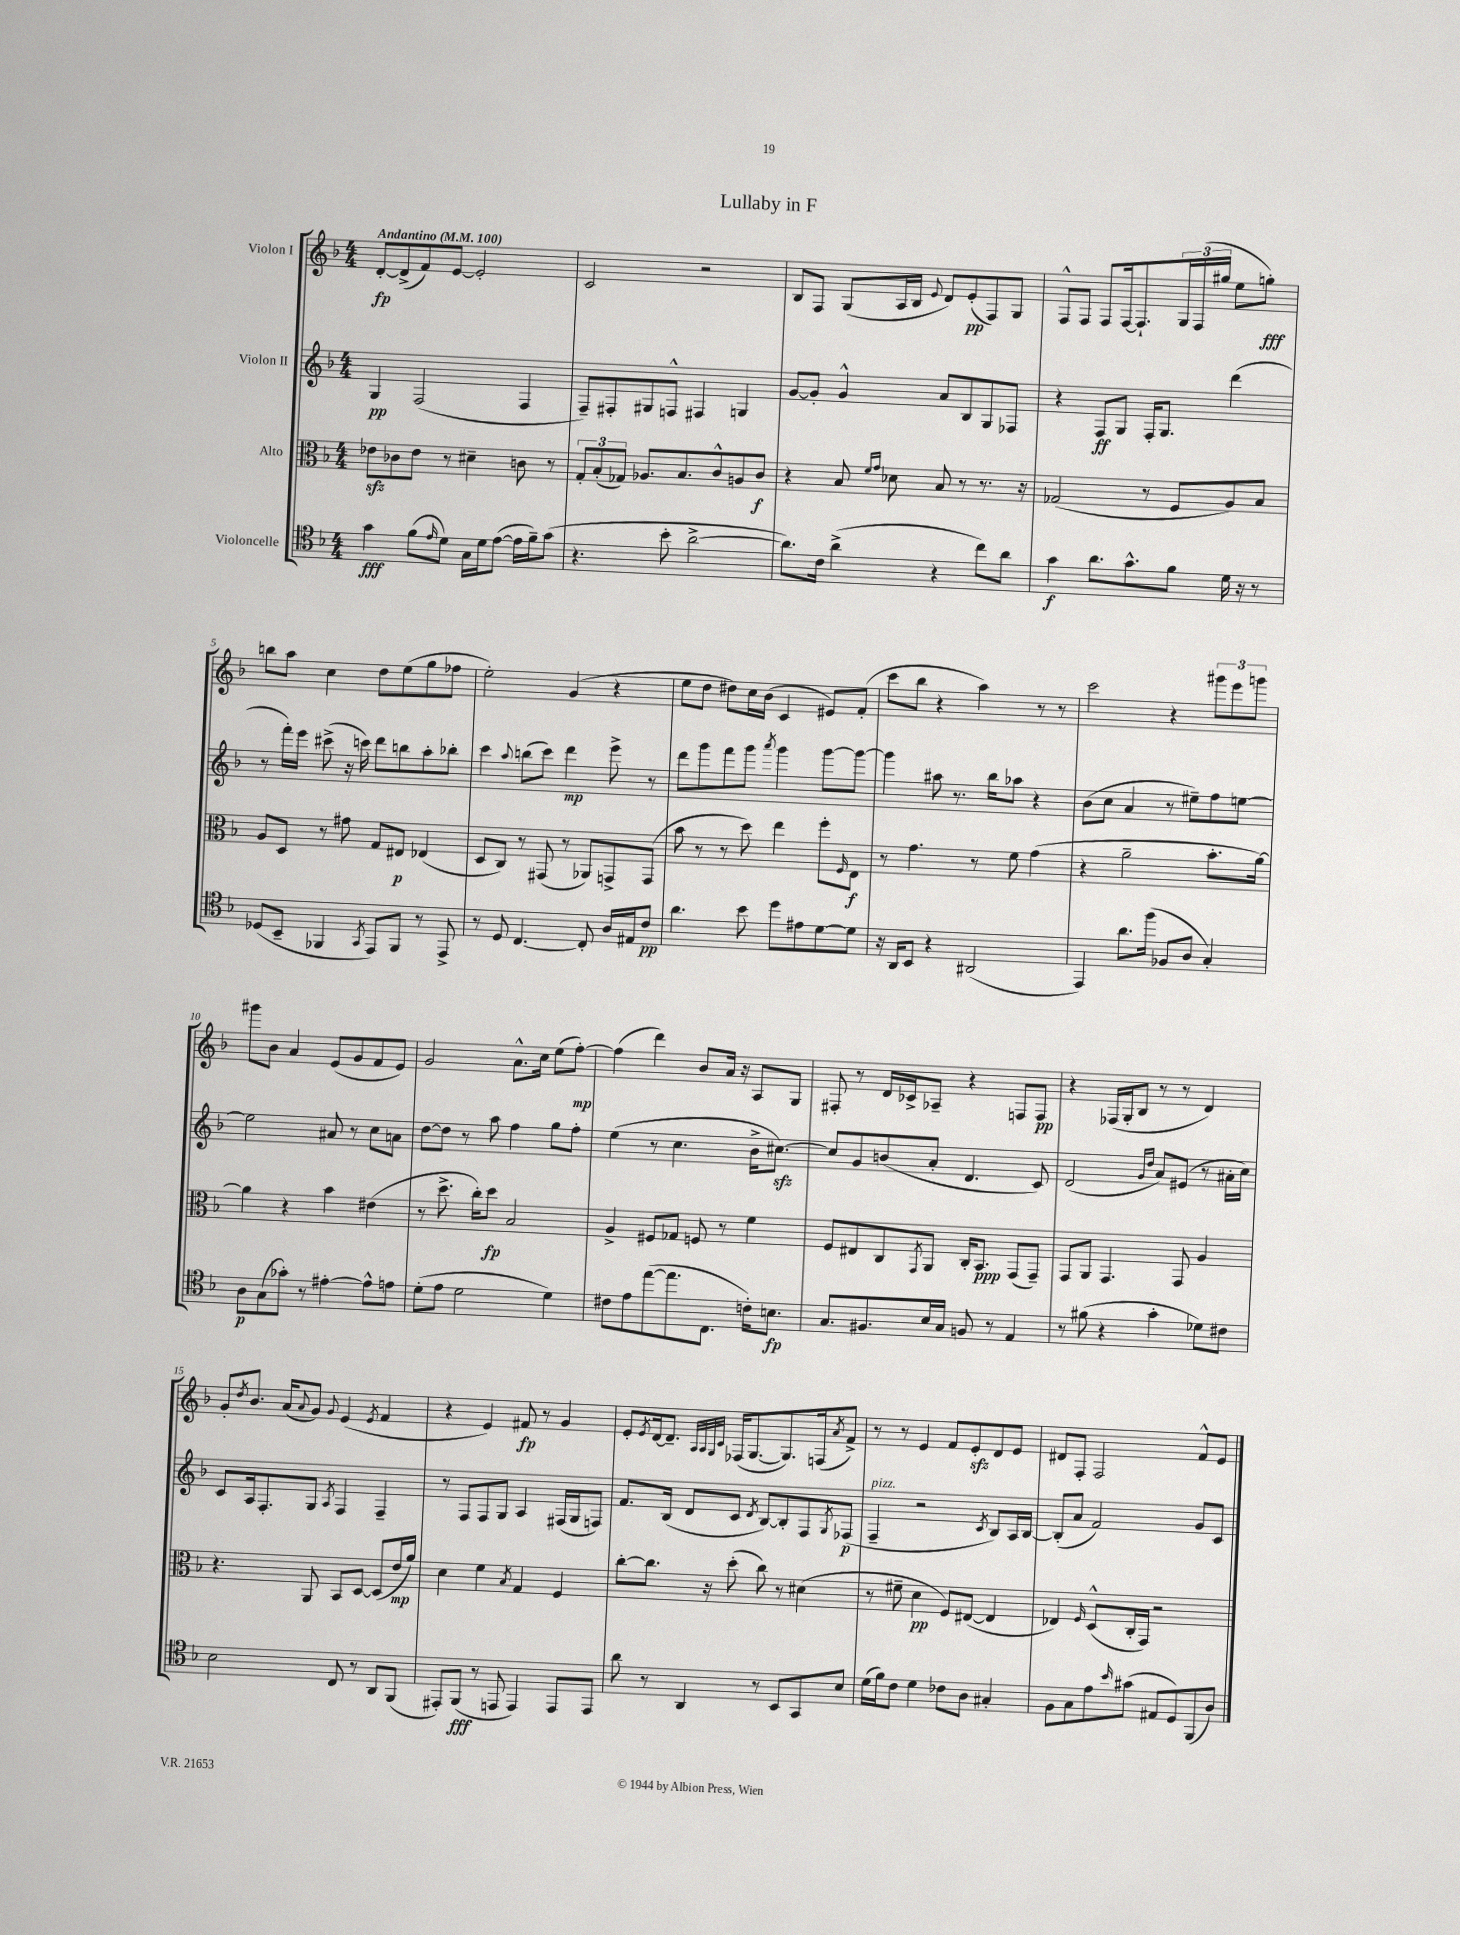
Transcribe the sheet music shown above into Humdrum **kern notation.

**kern	**dynam	**kern	**dynam	**kern	**dynam	**kern	**dynam
*part4	*part4	*part3	*part3	*part2	*part2	*part1	*part1
*staff4	*staff4	*staff3	*staff3	*staff2	*staff2	*staff1	*staff1
*I"Violoncelle	*	*I"Alto	*	*I"Violon II	*	*I"Violon I	*
*clefC4	*	*clefC3	*	*clefG2	*	*clefG2	*
*k[b-]	*	*k[b-]	*	*k[b-]	*	*k[b-]	*
*M4/4	*	*M4/4	*	*M4/4	*	*M4/4	*
*MM100	*	*MM100	*	*MM100	*	*MM100	*
=1	=1	=1	=1	=1	=1	=1	=1
!	!	!	!	!	!	!LO:TX:a:B:t=Andantino	!
4g\	fff	8e-Xzz\L	.	4G/	pp	[8d'/L	fp
.	.	8c-X\	.	.	.	(8d^/]	.
(8f\L	.	8e-\J	.	(2F/	.	8f/)	.
16qqe/	.	.	.	.	.	.	.
8d\J)	.	8r	.	.	.	[8e/J	.
16G\LL	.	4d#X~\	.	.	.	2e'/]	.
16d\J	.	.	.	.	.	.	.
([8e\J	.	.	.	.	.	.	.
16e\LL]	.	8cn\	.	4F/	.	.	.
16f~\J)	.	.	.	.	.	.	.
(8g\J	.	8r	.	.	.	.	.
=2	=2	=2	=2	=2	=2	=2	=2
4.r	.	12G'/L	.	8F~/L)	.	2c/	.
.	.	(12B-'/	.	.	.	.	.
.	.	.	.	8F#X'/	.	.	.
.	.	12G-X/J)	.	.	.	.	.
.	.	8.A-X/L	.	8G#X/	.	.	.
8b-'\	.	.	.	8Fn^^/J	.	.	.
.	.	8.B-/	.	.	.	.	.
[2a^\	.	.	.	4F#X/	.	2r	.
.	.	8c^^/	.	.	.	.	.
.	.	8An/	.	4Gn/	.	.	.
.	.	8c/J	f	.	.	.	.
=3	=3	=3	=3	=3	=3	=3	=3
8.a\L])	.	4r	.	[8g/L	.	8B-/L	.
.	.	.	.	8g'/J]	.	8F/J	.
16c\Jk	.	.	.	.	.	.	.
(4a^\	.	8B-/	.	4g^^/	.	(8G/L	.
.	.	16qqf/LL	.	.	.	.	.
.	.	16qqg/JJ	.	.	.	.	.
.	.	8d-X\	.	.	.	16A/L	.
.	.	.	.	.	.	16B-/JJ	.
.	.	.	.	.	.	8qqe/	.
4r	.	8B-/	.	8a/L	.	8d/L)	.
.	.	8r	.	8B-/	.	(8e'/	pp
8cc\L)	.	8.r	.	8G/	.	8F/)	.
8a\J	.	.	.	8F-X/J	.	8G/J	.
.	.	16r	.	.	.	.	.
=4	=4	=4	=4	=4	=4	=4	=4
4g\	f	(2G-X/	.	4r	.	8F^^/L	.
.	.	.	.	.	.	8F/J	.
8.a\L	.	.	.	8F/L	ff	8F/L	.
.	.	.	.	8G/J	.	[16F/k	.
8.g^^\	.	.	.	.	.	8.F`/]	.
.	.	8r	.	16F'/KL	.	.	.
.	.	.	.	8.G/J	.	.	.
8f\J	.	8F/L	.	.	.	24G/L	.
.	.	.	.	.	.	(24F/	.
.	.	.	.	.	.	24gg#X/JJ	.
16d\	.	8A/)	.	(4ddd\	.	8ee\L	.
16r	.	.	.	.	.	.	.
8r	.	8B-/J	.	.	.	8ggn'\J)	fff
!!LO:LB:g=z
=5	=5	=5	=5	=5	=5	=5	=5
(8D-X/L	.	8A/L	.	8r	.	8bbn\L	.
8BB-~/J	.	8D/J	.	16fff'\LL)	.	8aa\J	.
.	.	.	.	16eee\JJ	.	.	.
4FF-X/	.	8r	.	(8ccc#X^\	.	4cc\	.
.	.	8g#X\	.	16r	.	.	.
.	.	.	.	16cccn\)	.	.	.
8qGG/	.	.	.	.	.	.	.
8EE/L)	.	8G/L	.	8ddd\L	.	8dd\L	.
8FF-/J	.	8E#X/J	p	8bbn\	.	(8ee\	.
8r	.	(4E-X/	.	8aa'\	.	8gg\	.
8EE^/	.	.	.	8bb-X'\J	.	8ff-X\J	.
=6	=6	=6	=6	=6	=6	=6	=6
8r	.	8D/L	.	4ccc\	.	2ee'\)	.
8D/	.	8C/J)	.	.	.	.	.
.	.	.	.	8qqaa/	.	.	.
[4.C/	.	8r	.	(8bbn\L	.	.	.
.	.	(8GG#X/	.	8ccc\J)	.	.	.
.	.	8r	.	4ddd\	mp	(4g/	.
8C'/]	.	8AA-X/L)	.	.	.	.	.
16A/LL	.	8GGn^/	.	8eee^\	.	4r	.
16E#X/J	.	.	.	.	.	.	.
8c/J	pp	(8GG/J	.	8r	.	.	.
=7	=7	=7	=7	=7	=7	=7	=7
4.a\	.	8b-\	.	8ddd\L	.	8ee\L	.
.	.	8r	.	8ggg\	.	8dd\J	.
.	.	8r	.	8fff\	.	8dd#X\L)	.
8b-\	.	8dd\)	.	8ggg\J	.	16cc\L	.
.	.	.	.	.	.	(16b-\JJ	.
.	.	.	.	8qaaa/	.	.	.
8dd\L	.	4ee\	.	4ggg\	.	4c/	.
8e#X\	.	.	.	.	.	.	.
[8d\	.	8ff'\L	.	[8ggg\L	.	8e#X/L)	.
.	.	16qqF/	.	.	.	.	.
8d\J]	.	8E\J	f	8ggg\J_	.	(8f'/J	.
=8	=8	=8	=8	=8	=8	=8	=8
16r	.	8r	.	4ggg\]	.	8ccc\L	.
16AA/KL	.	.	.	.	.	.	.
8BB-/J	.	4.g\	.	.	.	8bb-\J	.
4r	.	.	.	8aa#X\	.	4r	.
.	.	.	.	8.r	.	.	.
(2AA#X/	.	8r	.	.	.	4aa\)	.
.	.	.	.	16bb-\KL	.	.	.
.	.	8f\	.	8aa-X\J	.	.	.
.	.	(4g\	.	4r	.	8r	.
.	.	.	.	.	.	8r	.
=9	=9	=9	=9	=9	=9	=9	=9
4EE/)	.	4r	.	(8b-\L	.	2ccc\	.
.	.	.	.	8cc\J	.	.	.
8.a\L	.	2a~\	.	4a/	.	.	.
(16ff\Jk	.	.	.	.	.	.	.
8F-X/L	.	.	.	8r	.	4r	.
8A/J	.	.	.	8ee#X~\L)	.	.	.
4G'/)	.	8.b-'\L	.	8ff\	.	12ggg#X\L	.
.	.	.	.	.	.	12eee\	.
.	.	.	.	[8een\J	.	.	.
.	.	.	.	.	.	12gggn\J	.
.	.	[16a\Jk)	.	.	.	.	.
!!LO:LB:g=z
=10	=10	=10	=10	=10	=10	=10	=10
8A\L	p	4a\]	.	2ee\]	.	8ggg#X\L	.
(8G\	.	.	.	.	.	8b-\J	.
8g-X'\J)	.	4r	.	.	.	4a/	.
8r	.	.	.	.	.	.	.
[4e#X'\	.	4b-\	.	8a#X/	.	(8e/L	.
.	.	.	.	8r	.	8g/	.
8e#^^\L]	.	(4e#X\	.	8cc\L	.	8f/	.
8en\J	.	.	.	8an\J	.	8e/J)	.
=11	=11	=11	=11	=11	=11	=11	=11
(8d'\L	.	8r	.	[8dd\L	.	2g/	.
8e\J	.	8.dd^\	.	8dd\J]	.	.	.
2d\	.	.	.	8r	.	.	.
.	.	16cc'\KL)	.	.	.	.	.
.	.	8dd\J	fp	8aa\	.	.	.
.	.	2B-/	.	4ff\	.	8.a^^\L	.
.	.	.	.	.	.	16cc\Jk	.
4d\)	.	.	.	8gg\L	.	(8ee\L	.
.	.	.	.	8ff'\J	.	[8ff'\J)	mp
=12	=12	=12	=12	=12	=12	=12	=12
8c#X\L	.	4A^/	.	(4ee\	.	(4ff\]	.
8e\	.	.	.	.	.	.	.
([8ee\	.	8F#X/L	.	8r	.	4ddd\)	.
8.ee\]	.	8G-X/J	.	4.cc\	.	.	.
.	.	8Fn/	.	.	.	8b-/L	.
8.C\J	.	.	.	.	.	.	.
.	.	8r	.	.	.	16a/Jk	.
.	.	.	.	.	.	16r	.
16cn'\KL)	.	4f\	.	16b-^\KL	.	8A/L	.
8.Bn\J	fp	.	.	[8.cc#Xzz\J)	.	.	.
.	.	.	.	.	.	8G/J	.
=13	=13	=13	=13	=13	=13	=13	=13
8.G/L	.	8F/L	.	8cc#/L]	.	8F#X'/	.
.	.	8E#X/	.	8g/	.	8r	.
8.F#X/	.	.	.	.	.	.	.
.	.	8C/	.	(8bn/	.	16d/LL	.
.	.	.	.	.	.	16c-X^/J	.
.	.	8qGG/	.	.	.	.	.
16B-/L	.	8AA/J	.	8a'/J	.	8A-X~/J	.
16G/JJ	.	.	.	.	.	.	.
8Fn/	.	16C'/KL	.	4.d/	.	4r	.
.	.	8.BB-/J	ppp	.	.	.	.
8r	.	.	.	.	.	.	.
4E/	.	(8GG/L	.	.	.	8Fn/L	.
.	.	8GG~/J)	.	8c/)	.	8F/J	pp
=14	=14	=14	=14	=14	=14	=14	=14
8r	.	8GG/L	.	(2d/	.	4r	.
(8f#X\	.	8AA/J	.	.	.	.	.
4r	.	4.GG/	.	.	.	(16F-X/LL	.
.	.	.	.	.	.	16G'/J	.
.	.	.	.	.	.	8B-/J	.
.	.	.	.	16qqg/LL	.	.	.
.	.	.	.	16qqdd/JJ	.	.	.
4g'\	.	.	.	8a/L)	.	8r	.
.	.	8GG/	.	(8e#X/J	.	8r	.
8d-X\L)	.	4A/	.	8r	.	4d/)	.
8c#X\J	.	.	.	16a#X'\LL	.	.	.
.	.	.	.	16cc\JJ)	.	.	.
!!LO:LB:g=z
=15	=15	=15	=15	=15	=15	=15	=15
2B-\	.	4.r	.	8c/L	.	8g'/L	.
.	.	.	.	.	.	8qdd/	.
.	.	.	.	16A/k	.	8.b-/J	.
.	.	.	.	8.F'/	.	.	.
.	.	.	.	.	.	(16a/KL	.
.	.	.	.	.	.	8qqa/	.
.	.	8AA/	.	8G/J	.	8g/J)	.
.	.	.	.	8qA/	.	8qqg/	.
8C/	.	8BB-/L	.	4F/	.	(4e/	.
8r	.	[8D/J	.	.	.	.	.
.	.	.	.	.	.	8qe/	.
8AA/L	.	(8D/L]	.	4F~/	.	4f/	.
(8FF/J	.	16e/L	mp	.	.	.	.
.	.	16a/JJ)	.	.	.	.	.
=16	=16	=16	=16	=16	=16	=16	=16
8EE#X'/L)	.	4d\	.	8r	.	4r	.
(8FF/J	fff	.	.	8F/L	.	.	.
8r	.	4f\	.	8F/	.	4e/)	.
8EEn/	.	.	.	8G/J	.	.	.
.	.	8qB-/	.	.	.	.	.
4EE/)	.	4G/	.	4A/	.	8f#X/	fp
.	.	.	.	.	.	8r	.
8EE/L	.	4F/	.	(16F#X/LL	.	4g/	.
.	.	.	.	16G/J	.	.	.
8EE/J	.	.	.	8Fn/J)	.	.	.
=17	=17	=17	=17	=17	=17	=17	=17
8a\	.	[8cc'\L	.	8.f/L	.	8e'/L	.
.	.	.	.	.	.	8qe/	.
8r	.	8.cc\J]	.	.	.	[16d/k	.
.	.	.	.	(16B-/Jk	.	8.d~/J]	.
4AA/	.	.	.	8d/L	.	.	.
.	.	16r	.	.	.	.	.
.	.	.	.	.	.	32qqA/LLL	.
.	.	.	.	.	.	32qqA/	.
.	.	.	.	.	.	32qqG/	.
.	.	.	.	.	.	32qqc/JJJ	.
.	.	(8dd'\	.	8c/J	.	(16F-X/KL	.
.	.	.	.	.	.	[8.G/	.
.	.	.	.	8qd/	.	.	.
8r	.	8cc\)	.	[8B-/L)	.	.	.
8BB-/L	.	8r	.	8B-'/]	.	8.G/])	.
8GG/	.	(4d#X\	.	8F/	.	.	.
.	.	.	.	.	.	(16Fn/k	.
.	.	.	.	8qG/	.	8qa/	.
8B-/J	.	.	.	(8F-X/J	p	8f^/J)	.
=18	=18	=18	=18	=18	=18	=18	=18
!	!	!	!	!LO:TX:a:i:t=pizz.	!	!	!
(16d\LL	.	8r	.	4F~/	.	8r	.
16f\J)	.	.	.	.	.	.	.
8c\J	.	8f#X~\	.	.	.	8r	.
4d\	.	4d\	pp	2r	.	4e/	.
8c-X\L	.	8F/L)	.	.	.	8f/L	.
8A\J	.	([8E#X/J	.	.	.	8ezz'/	.
.	.	.	.	8qc/	.	.	.
4G#X'/	.	4E#/]	.	8B-/L)	.	8d/	.
.	.	.	.	16A/L	.	8e/J	.
.	.	.	.	[16B-/JJ	.	.	.
=19	=19	=19	=19	=19	=19	=19	=19
8F\L	.	4E-X/)	.	(8B-'/L]	.	8d#X/L	.
8G\	.	.	.	8a/J	.	8F'/J	.
.	.	16qqF/	.	.	.	.	.
8e\	.	(8D^^/L	.	2f/)	.	2F/	.
16qqb-/	.	.	.	.	.	.	.
(8g#X\J	.	16C'/L	.	.	.	.	.
.	.	16GG/JJ)	.	.	.	.	.
8E#X/L	.	2r	.	.	.	.	.
8D/)	.	.	.	.	.	.	.
(8FF/	.	.	.	8g/L	.	8f^^/L	.
8A/J)	.	.	.	8c/J	.	8e/J	.
==	==	==	==	==	==	==	==
*-	*-	*-	*-	*-	*-	*-	*-
